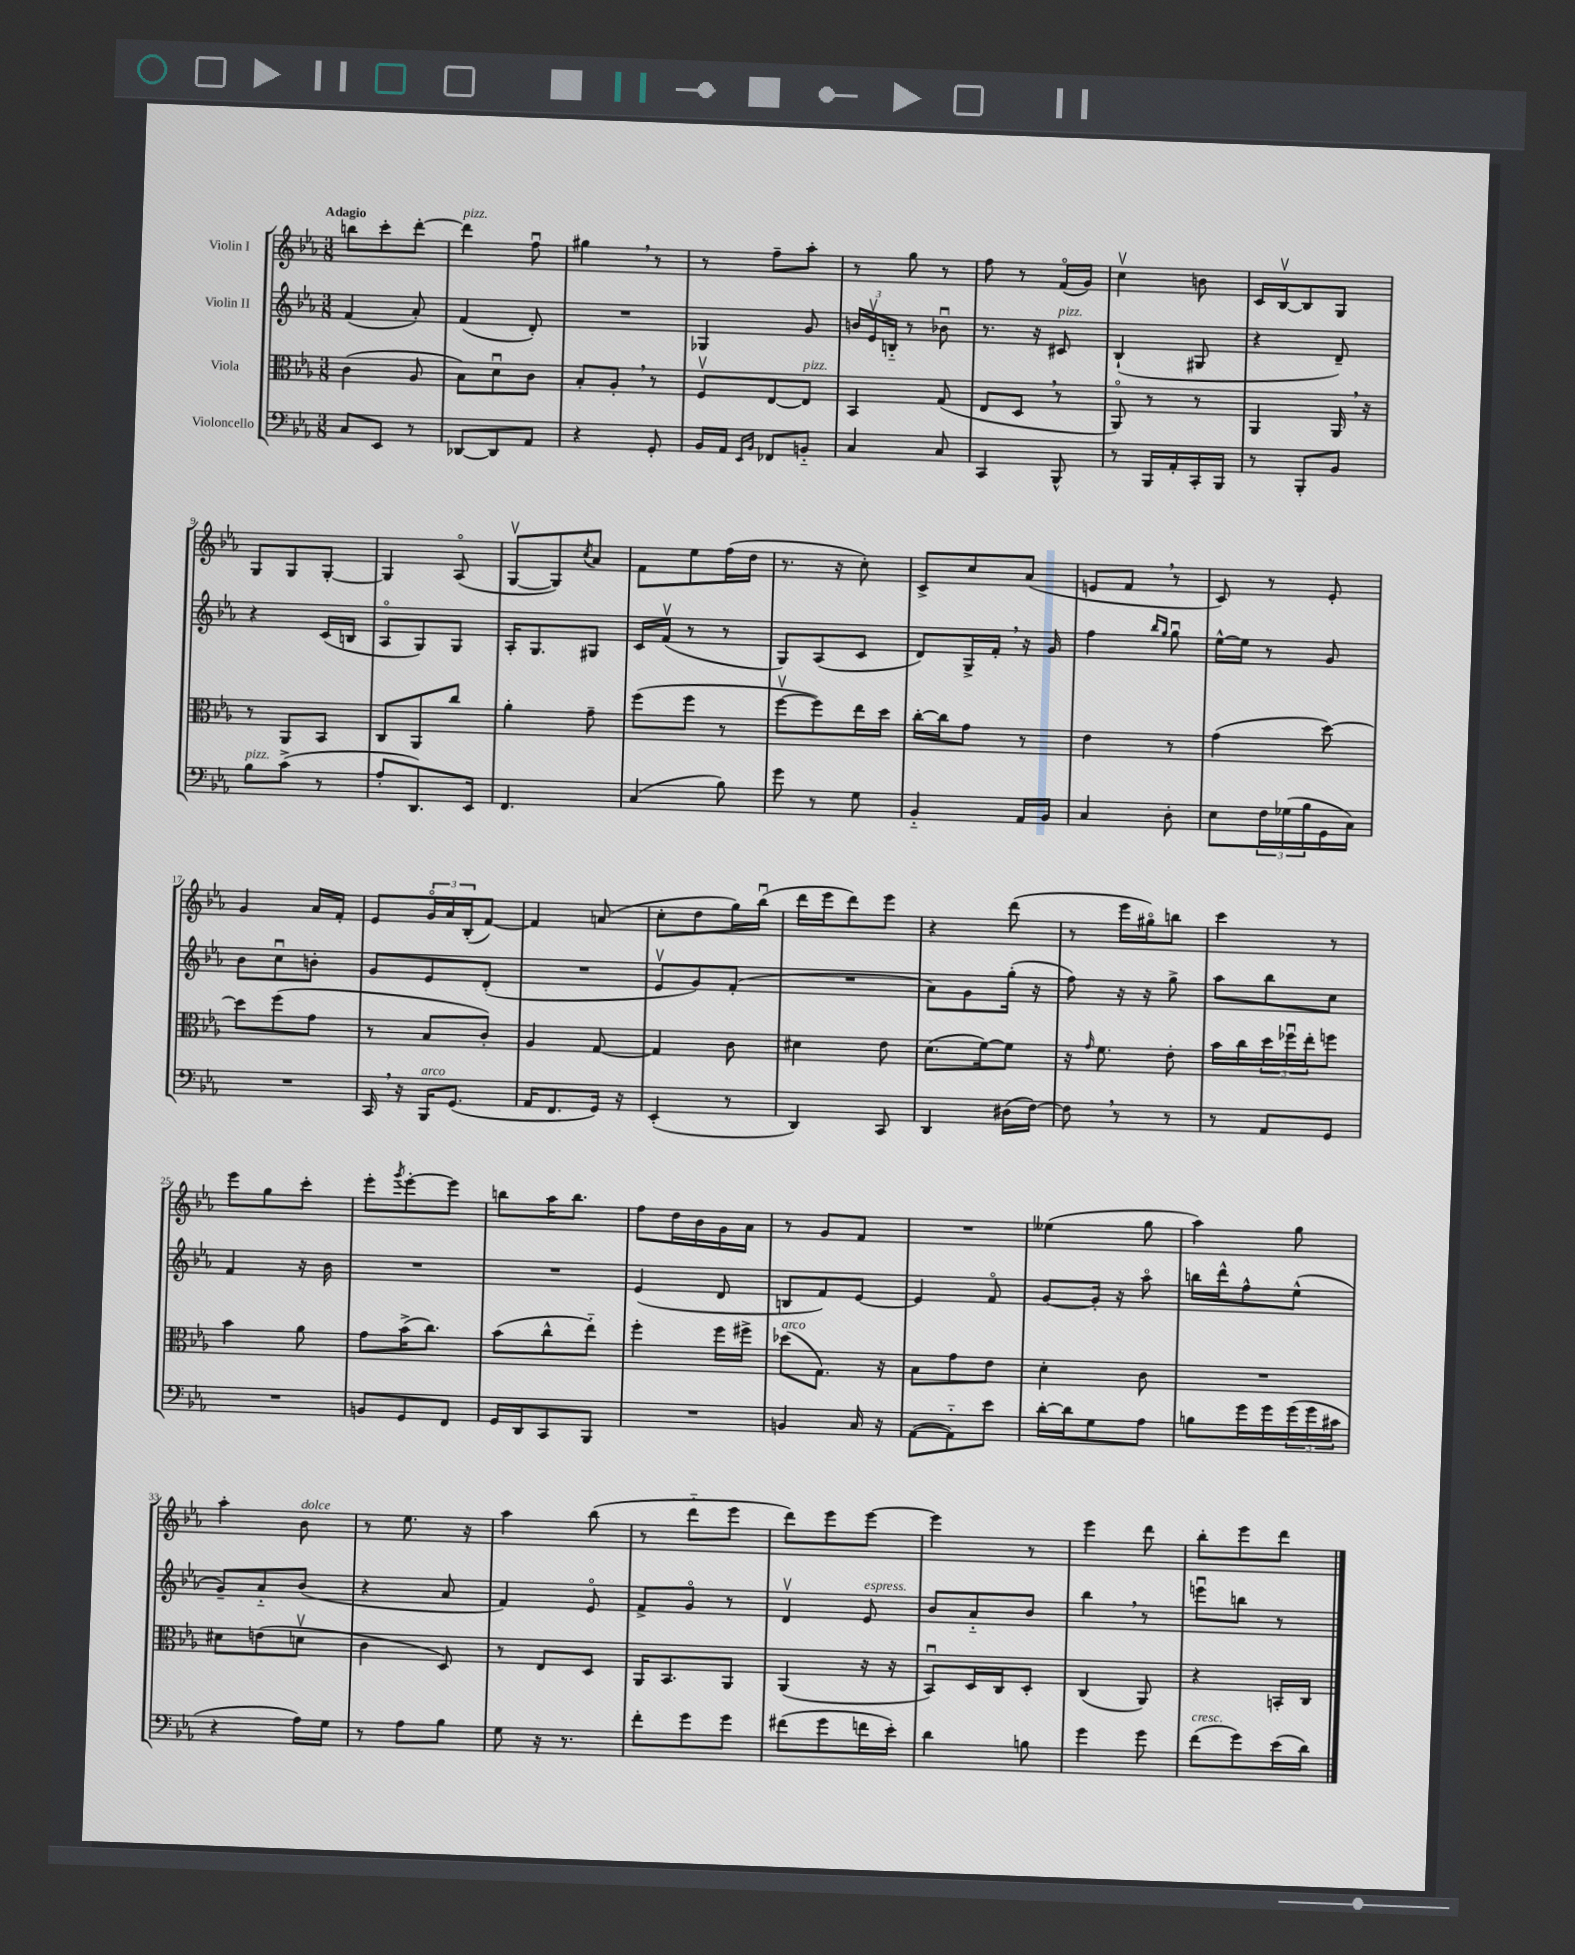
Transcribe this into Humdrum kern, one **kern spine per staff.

**kern	**kern	**kern	**kern
*staff4	*staff3	*staff2	*staff1
*clefF4	*clefC3	*clefG2	*clefG2
*k[b-e-a-]	*k[b-e-a-]	*k[b-e-a-]	*k[b-e-a-]
*M3/8	*M3/8	*M3/8	*M3/8
8C/L	(4c\	(4f/	8bb\L
8EE-/J	.	.	8ccc'\
8r	8A-/	8a-'/)	[8ddd'\J
=	=	=	=
[8DD-/L	8B-\L)	(4f/	4ddd\]
8DD-/]	8du\	.	.
8AA-/J	8c\J	8d'/)	8ffu\
=	=	=	=
4r	8B-'/L	4.r	4gg#\
.	8A-'/J	.	.
8GG'/	8r	.	8r
=	=	=	=
16BB-/LL	8Fv/L	4G-/	8r
16AA-/JJ	.	.	.
16qqEE-/LL	.	.	.
16qqBB-/JJ	.	.	.
8FF-/L	[8E-/	.	8ff~\L
8BB'~/J	8E-/]J	8g/	8aa-'\J
=	=	=	=
4C/	4BB-/	24b/LL	8r
.	.	24e-v/	.
.	.	24B'~/JJ	.
.	.	8r	8gg\
8C/	(8G/	8b-u\	8r
=	=	=	=
4CC/	8E-/L	8.r	8ff\
.	8D/J	.	8r
.	.	16r	.
8BBB-^^/	8r	8c#/	(16fo/LL
.	.	.	16g/JJ)
=	=	=	=
8r	8AA-o/)	(4B-`/	4ccv\
16BBB-/LL	8r	.	.
16AA-'/	.	.	.
16CC'/	8r	8G#/	8b\
16BBB-/JJ	.	.	.
=	=	=	=
8r	4AA-/	4r	16c/LL
.	.	.	[16B-v/J
8BBB-'/L	.	.	8B-/]
8BB-/J	16AA-/	8d~/)	8G/J
.	16r	.	.
=	=	=	=
8B-\L	8r	4r	8G/L
(8c^\J	8AA-/L	.	8G/
8r	8BB-/J	(16c/LL	[8G'/J
.	.	16B/JJ	.
=	=	=	=
8A-'/L	8C/L	8A-o/L	4G/]
8.DD/)	8AA-/	8G/)	.
.	8cc/J	8G/J	(8A-o/
16EE-/Jk	.	.	.
=	=	=	=
4.FF/	4a-'\	16A-'/LK	[8Gv/L
.	.	8.G/	.
.	.	.	8G/])
.	.	.	8qcc/
.	8g~\	8G#/J	8a-/J
=	=	=	=
(4C/	(8ff\L	16c/LL	8f\L
.	.	(16fv/JJ	.
.	8ff\J	8r	8ee-\
8B-\)	8r	8r	(16ff\L
.	.	.	16dd\JJ
=	=	=	=
8g\	[8ffv\L	8G/L)	8.r
8r	8ff\])	(8A-/	.
.	.	.	16r
8G\	16ee-\L	8c/J	8cc'\)
.	16dd\JJ	.	.
=	=	=	=
4BB-'~/	[16cc'\LL	8d/L)	8c^/L
.	16cc\]J	.	.
.	8g\J	16G^/L	8cc/
.	.	16f'/JJ	.
16AA-/LL	8r	16r	(8a-/J
16BB-/JJ	.	16g/	.
=	=	=	=
4C/	4e-\	4ff\	8e/L
.	.	.	8f/J
.	.	16qqbb-/LL	.
.	.	16qqgg/JJ	.
8D'\	8r	8ggu\	8r
=	=	=	=
8E-\L	(4g\	[16ee-^^\LL	8c/)
.	.	16ee-\]JJ	.
24F\L	.	8r	8r
(24G-\	.	.	.
24B-\	.	.	.
16GG\	[8dd\)	8g/	8e-'/
16C\JJ)	.	.	.
=	=	=	=
4.r	8dd\]L	8b-\L	4g/
.	(8ff\	8ccu\	.
.	8g\J	8b'\J	16a-/LL
.	.	.	16f'/JJ
=	=	=	=
16CC/	8r	8g/L	8e-/L
16r	.	.	.
16BBB-/LK	8B-/L	8e-/	24go/L
.	.	.	24a-/
(8.GG/J	.	.	.
.	.	.	(24B-'/J
.	8c'/J)	(8d'/J	[8f/J)
=	=	=	=
16AA-/LK	4A-/	4.r	4f/]
8.FF/	.	.	.
16GG/Jk)	[8G/	.	(8a/
16r	.	.	.
=	=	=	=
(4EE-'/	4G/]	8e-v/L	8cc'\L
.	.	8g/)	8dd\
8r	8c\	(8f'/J	16gg\L)
.	.	.	(16bb-u\JJ
=	=	=	=
4DD/)	4d#\	4.r	16ddd\LL
.	.	.	16eee-\J
.	.	.	8ddd\)
8CC/	8e-\	.	8eee-\J
=	=	=	=
4DD/	(8.d\L	8a-\L)	4r
.	.	8g\	.
.	[16f\k)	.	.
(16D#\LL	8f\]J	(16gg'\Jk	(8ddd\
[16F\JJ)	.	16r	.
=	=	=	=
8F\]	16r	8ff\)	8r
.	16qqg/	.	.
.	8.f\	.	.
8r	.	16r	16eee-\LL
.	.	16r	16gg#o\J)
8r	8e-'\	8gg^\	8bb\J
=	=	=	=
8r	16b-\LL	8aa-\L	4ccc\
.	16cc\	.	.
8AA-/L	24dd\	8bb-\	.
.	24ff-u\	.	.
.	24ee-'\J	.	.
8GG/J	8ff\J	8cc\J	8r
=	=	=	=
4.r	4b-\	4f/	8eee-\L
.	.	.	8gg\
.	8a-\	16r	8ccc'\J
.	.	16b-\	.
=	=	=	=
8BB/L	8g\L	4.r	8eee-'\L
.	.	.	8qggg/
8GG/	(16b-^\K	.	[8eee-'\
.	8.cc\J)	.	.
8FF/J	.	.	8eee-\]J
=	=	=	=
16GG/LL	(8b-\L	4.r	8bb\L
16DD/J	.	.	.
8CC/	8cc^^\	.	16aa-\K
.	.	.	8.bb\J
8BBB-/J	8ee-'~\J)	.	.
=	=	=	=
4.r	4ff'\	(4e-/	8ff\L
.	.	.	16dd\L
.	.	.	16b-\
.	16ff\LL	8d/	16g\
.	16ff#^\JJ	.	16a-\JJ
=	=	=	=
4BB/	(8dd-\L	8B/L	8r
.	8.G\J)	8f/)	8g/L
16C/	.	[8e-/J	8f/J
16r	16r	.	.
=	=	=	=
([8AA-\L	8B-\L	4e-/]	4.r
8AA-'~\])	8g\	.	.
8e-\J	8e-\J	8fo/	.
=	=	=	=
[16d'\LL	4d'\	[8g/L	(4ee--\
16d\]J	.	.	.
8G\	.	16g'/]Jk	.
.	.	16r	.
8A-\J	8c\	8aa-o\	8gg\
=	=	=	=
8B\L	4.r	16bb\LL	4aa-\)
.	.	16ddd^^\J	.
16g\L	.	8ff^^\	.
16g\	.	.	.
(24g\	.	(8ee-^^\J	8gg\
24g\	.	.	.
24c#\JJ	.	.	.
=	=	=	=
4r	8d#\L	8g~/L)	4aa-'\
.	(8e\	8a-'~/	.
16A-\LL)	8dv\J	(8b-/J	8b-\
16G\JJ	.	.	.
=	=	=	=
8r	4c\	4r	8r
8A-\L	.	.	8.ee-\
8B-\J	8D/)	8a-/	.
.	.	.	16r
=	=	=	=
8G\	8r	4f/)	4aa-\
16r	8E-/L	.	.
8.r	.	.	.
.	8D/J	8e-o/	(8bb-\
=	=	=	=
8f'\L	16AA-/LK	8f^/L	8r
.	8.BB-/	.	.
8g\	.	8go/J	8ddd'~\L
8g\J	8AA-/J	8r	8eee-\J
=	=	=	=
(8f#\L	(4AA-/	4dv/	8ddd\L)
8g\	.	.	8eee-\
16f\L	16r	8e-/	[8eee-\J
16e-'\JJ)	16r	.	.
=	=	=	=
4d\	8BB-u/L)	8b-/L	4eee-\]
.	16D/L	8a-'~/	.
.	16C/J	.	.
8B\	8D'/J	8b-/J	8r
=	=	=	=
4g\	(4C/	4bb-\	4eee-\
8g\	8AA-/)	8r	8ddd\
=	=	=	=
(8f\L	4r	8eeeu\L	8bb-'\L
8g\)	.	8bb\J	8eee-\
(16e-\L	16BB'/LL	8r	8ddd\J
16d\JJ)	16C/JJ	.	.
==	==	==	==
*-	*-	*-	*-
